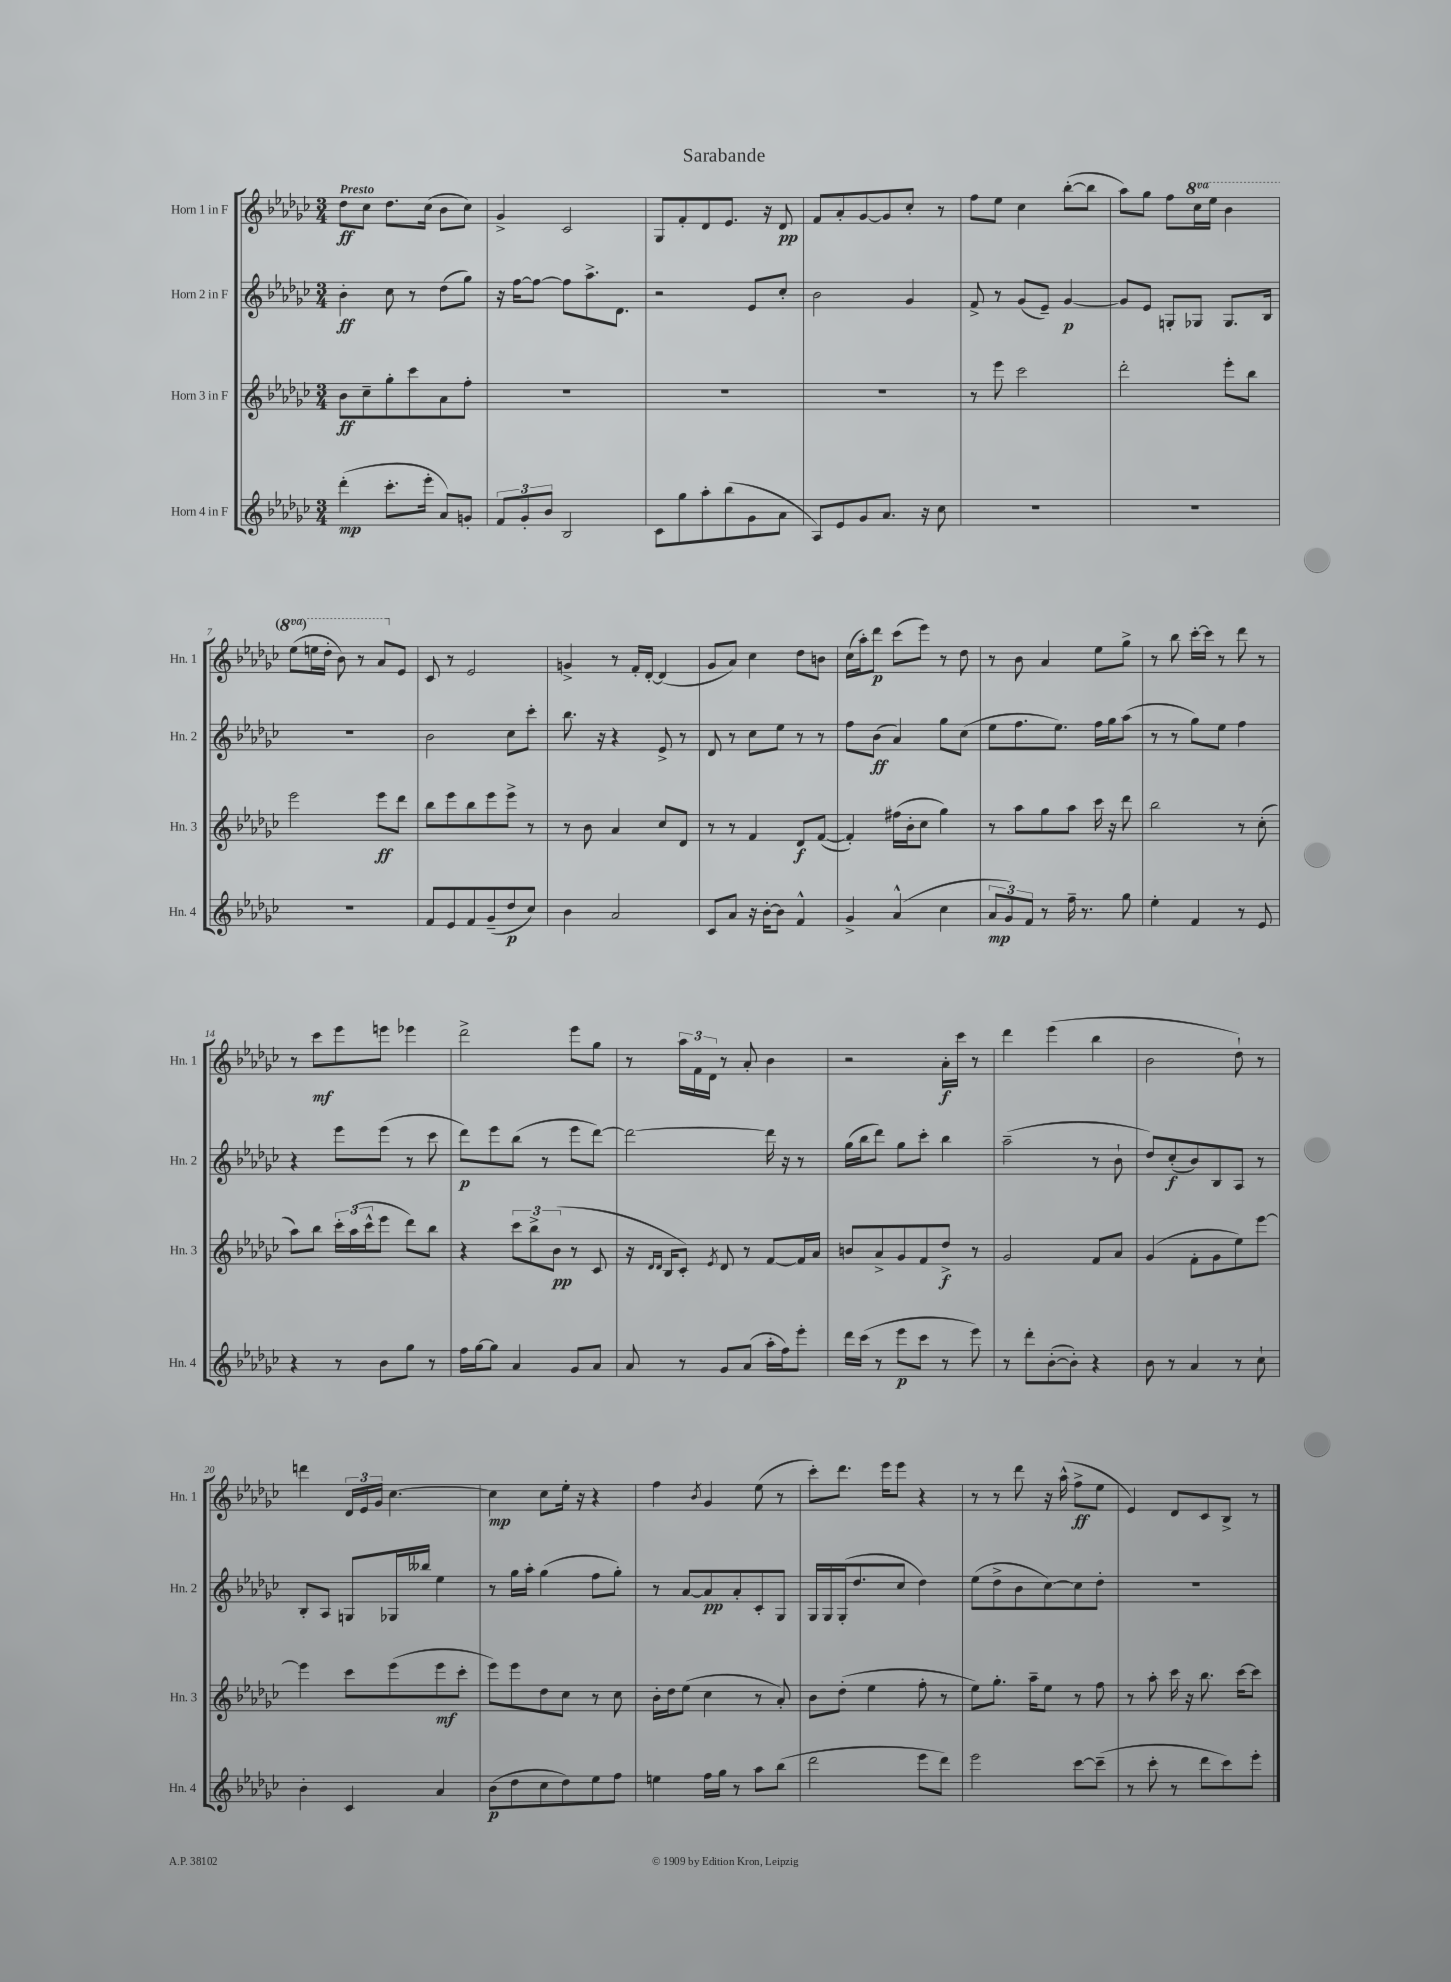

**kern	**kern	**kern	**kern
*staff4	*staff3	*staff2	*staff1
*clefG2	*clefG2	*clefG2	*clefG2
*k[b-e-a-d-g-c-]	*k[b-e-a-d-g-c-]	*k[b-e-a-d-g-c-]	*k[b-e-a-d-g-c-]
*M3/4	*M3/4	*M3/4	*M3/4
(4ddd-'	8b-	4b-'	8dd-
.	8cc-~	.	8cc-
8.ccc-'	8gg-'	8cc-	8.dd-
.	8ccc-	8r	.
16eee-'	.	.	(16cc-
8a-)	8a-	(8dd-	8b-
8g'	8ff'	8gg-)	8cc-)
=	=	=	=
12f	2.r	16r	4g-^
.	.	[16ff	.
12g-'	.	.	.
.	.	8ff_	.
12b-	.	.	.
2B-	.	8ff]	2c-
.	.	8.aa-^	.
.	.	8.d-	.
=	=	=	=
8c-	2.r	2r	8G-
8gg-	.	.	8f'
8aa-'	.	.	8d-
(8bb-	.	.	8.e-
8g-	.	8e-	.
.	.	.	16r
8a-	.	8cc-'	8d-
=	=	=	=
8A-)	2.r	2b-	8f
8e-	.	.	8a-'
8g-	.	.	[8g-
8.a-	.	.	8g-]
.	.	4g-	8cc-'
16r	.	.	.
8cc-	.	.	8r
=	=	=	=
2.r	8r	8f^	8ff
.	8eee-	8r	8ee-
.	2ccc-	(8g-	4cc-
.	.	8e-~)	.
.	.	[4g-	([8bb-'
.	.	.	8bb-]
=	=	=	=
2.r	2ddd-'	8g-]	8aa-)
.	.	8e-	8gg-
.	.	8G'	8ff
.	.	8G-	16ccc-
.	.	.	16eee-
.	8eee-'	8.G-	4bb-
.	8bb-	.	.
.	.	16B-	.
=	=	=	=
2.r	2eee-	2.r	(8eee-
.	.	.	16eee
.	.	.	16ddd-'
.	.	.	8bb-)
.	.	.	8r
.	8eee-	.	8aa-
.	8ddd-	.	8e-
=	=	=	=
8f	8bb-	2b-	8c-
8e-	8eee-	.	8r
8f	8bb-	.	2e-
(8g-~	8eee-	.	.
8dd-	8eee-^	8cc-	.
8cc-)	8r	8ccc-'	.
=	=	=	=
4b-	8r	8.bb-	4g^
.	8b-	.	.
.	.	16r	.
2a-	4a-	4r	8r
.	.	.	16f'
.	.	.	[16d-'
.	8cc-	8e-^	(4d-]
.	8d-	8r	.
=	=	=	=
8c-	8r	8d-	8g-
8a-	8r	8r	8a-)
16r	4f	8cc-	4cc-
[16b-'	.	.	.
8b-]	.	8ee-	.
4f^^	8d-	8r	8dd-
.	([8f	8r	8b
=	=	=	=
4g-^	4f'])	8ff	(16cc-
.	.	.	16aa-')
.	.	(8b-	8ddd-
(4a-^^	(16ff#	4a-)	(8ccc-
.	16b-'	.	.
.	8cc-	.	8eee-)
4cc-	4gg-)	8gg-	8r
.	.	(8cc-	8dd-
=	=	=	=
12a-	8r	8ee-	8r
12g-)	.	.	.
.	8aa-	8.ff	8b-
12f	.	.	.
8r	8gg-	.	4a-
.	.	8.ee-)	.
16ff~	8aa-	.	.
8.r	.	.	.
.	16ccc-	16ff	8ee-
.	16r	16gg-	.
8gg-	8ddd-	(8aa-	8gg-^
=	=	=	=
4ee-'	2bb-	8r	8r
.	.	8r	8bb-
4f	.	8gg-)	[16ccc-'
.	.	.	16ccc-]
.	.	8ee-	8r
8r	8r	4ff	8ddd-
8e-	(8cc-'	.	8r
=	=	=	=
4r	8aa-)	4r	8r
.	8bb-	.	8ccc-
8r	24ccc-'	8eee-	8eee-
.	(24aa-	.	.
.	24ccc-^^	.	.
8b-	8eee-	(8eee-	8eee
8gg-	8ddd-)	8r	4eee-
8r	8bb-	8ccc-	.
=	=	=	=
16ff	4r	8ddd-)	2ddd-^
[16gg-	.	.	.
8gg-]	.	8eee-	.
4a-	12ccc-	(8bb-	.
.	12bb-^	.	.
.	.	8r	.
.	(12b-	.	.
8g-	8r	8eee-	8eee-
8a-	8c-	[8ddd-)	8gg-
=	=	=	=
8a-	16r	2ddd-_	8r
.	16qqd-	.	.
.	16qqd-	.	.
.	16B-	.	.
8r	8c-')	.	24aa-
.	.	.	24f
.	.	.	24d-
.	8qe-	.	.
8g-	8d-	.	8r
(8a-	8r	.	8a-'
16aa-'	[8f	16ddd-]	4b-
16ff)	.	16r	.
8eee-'	16f]	8r	.
.	16a-	.	.
=	=	=	=
16ddd-	8b	(16gg-	2r
(16ccc-	.	16bb-	.
8r	8a-^	8ddd-)	.
8eee-	8g-	8gg-	.
8ccc-	8f	8ccc-'	.
8r	8dd-^	4bb-	16a-'
.	.	.	16ccc-
8eee-)	8r	.	8r
=	=	=	=
8r	2g-	(2aa-~	4ddd-
8ddd-'	.	.	.
([8b-'	.	.	(4eee-
8b-'])	.	.	.
4r	8f	8r	4bb-
.	8a-	8b-`	.
=	=	=	=
8b-	(4g-	8dd-)	2b-
8r	.	(8cc-'	.
4a-	8f'	8b-)	.
.	8g-	8B-	.
8r	8ee-)	8A-	8dd-`)
8cc-`	[8eee-	8r	8r
=	=	=	=
4b-'	4eee-]	8B-'	4ddd
.	.	8A-	.
4c-	8ccc-	8G	24d-
.	.	.	24e-
.	.	.	24g-
.	(8eee-	16G-	[4.cc-
.	.	16bb--	.
4a-	8eee-	4ee-	.
.	8ccc-'	.	.
=	=	=	=
(8b-	8eee-)	8r	4cc-]
8dd-	8eee-	16gg-	.
.	.	16aa-'	.
8cc-	8dd-	(4gg-	8cc-
8dd-)	8cc-	.	16ee-'
.	.	.	16r
8ee-	8r	8ff	4r
8ff	8cc-	8gg-')	.
=	=	=	=
4ee	16b-'	8r	4ff
.	16dd-	.	.
.	(8ee-	[8a-	.
.	.	.	8qb-
16ff	4cc-	8a-]	4g-
16gg-	.	.	.
8r	.	8a-'	.
8aa-	8r	8c-'	(8ee-
(8bb-	8a-')	8G-	8r
=	=	=	=
2ddd-	8b-	16G-	8ccc-')
.	.	16G-	.
.	(8dd-'	(16G-'	8.ddd-
.	.	8.dd-	.
.	4ee-	.	.
.	.	.	16eee-
.	.	8cc-	8eee-
8eee-	8ff'	4dd-)	4r
8ddd-)	8r	.	.
=	=	=	=
2eee-	8ee-)	(8ee-	8r
.	8.gg-'	8dd-^	8r
.	.	8b-	8ddd-
.	16aa-~	.	.
.	8ee-	[8cc-)	16r
.	.	.	(16aa-^^
[8ccc-	8r	8cc-]	8ff^
(8ccc-~]	8ff	8dd-'	8ee-
=	=	=	=
8r	8r	2.r	4e-)
8ccc-'	8aa-'	.	.
8r	16ccc-	.	8d-
.	16r	.	.
8ddd-	8.bb-	.	8c-
8ccc-)	.	.	8B-^
.	[16ccc-	.	.
8eee-'	8ccc-]	.	8r
==	==	==	==
*-	*-	*-	*-
